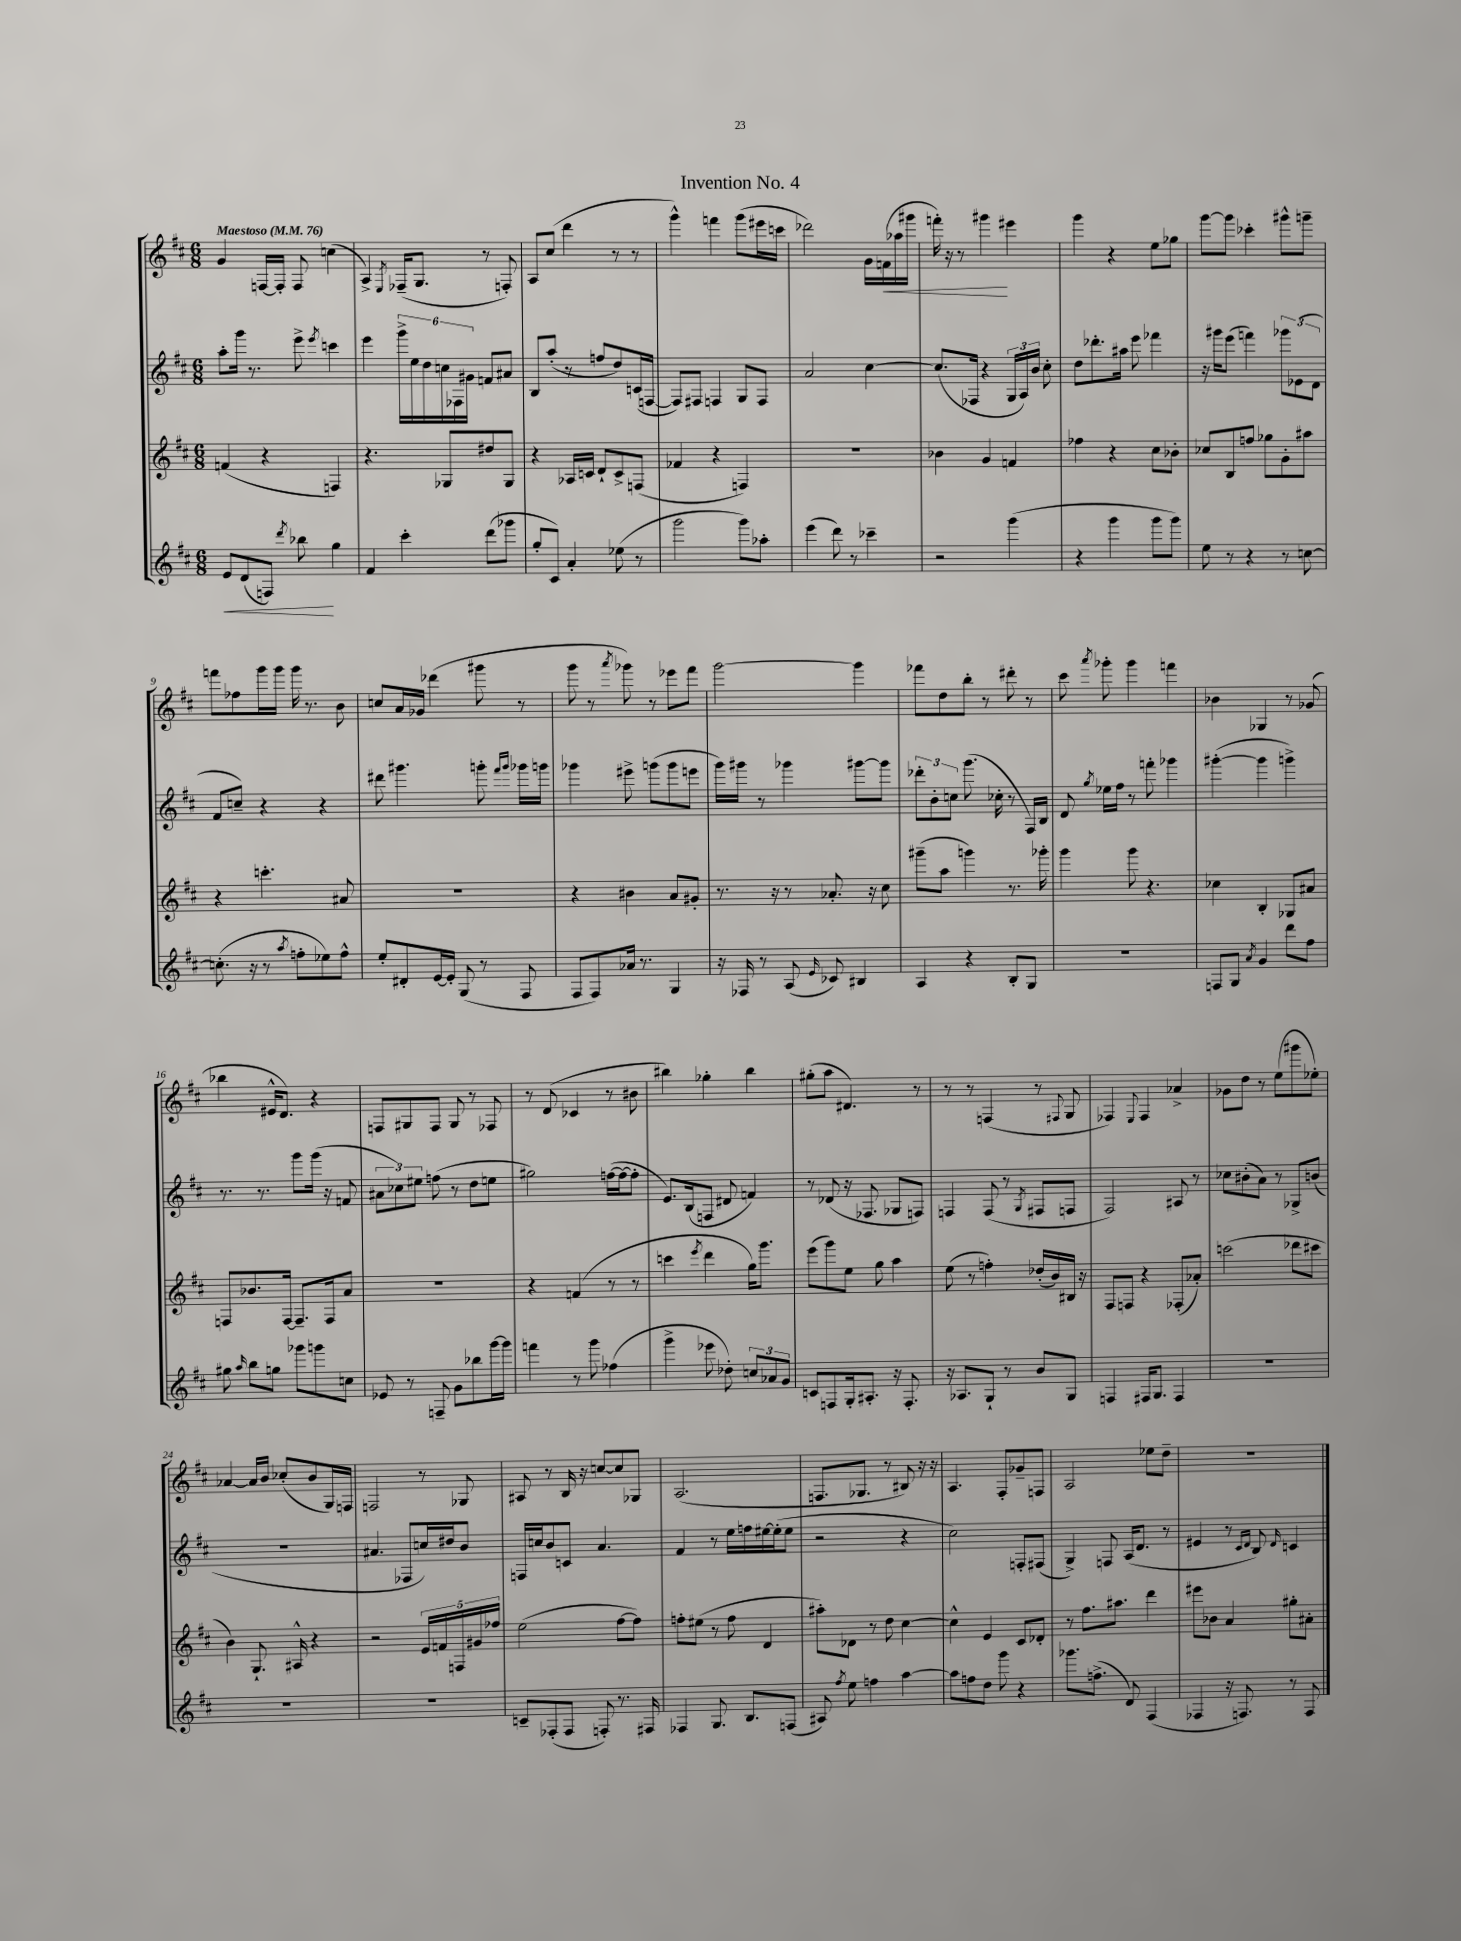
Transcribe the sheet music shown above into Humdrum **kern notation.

**kern	**dynam	**kern	**kern	**kern	**dynam
*part4	*part4	*part3	*part2	*part1	*part1
*staff4	*staff4	*staff3	*staff2	*staff1	*staff1
*clefG2	*	*clefG2	*clefG2	*clefG2	*
*k[f#c#]	*	*k[f#c#]	*k[f#c#]	*k[f#c#]	*
*M6/8	*	*M6/8	*M6/8	*M6/8	*
*MM76	*	*MM76	*MM76	*MM76	*
=1	=1	=1	=1	=1	=1
!	!	!	!	!LO:TX:a:B:t=Maestoso	!
!	!LO:HP:b	!	!	!	!
8e/L	<	(4fn/	8aa'\L	4g/	.
(8d/	.	.	16ggg\Jk	.	.
.	.	.	8.r	.	.
8Fn/J)	.	4r	.	[16Fn/LL	.
.	.	.	.	16F'/JJ]	.
8qddd/	.	.	.	.	.
8bb-X\	.	.	8eee^\	8F/	.
.	.	.	8qeee/	.	.
4gg\	[	4Fn/)	4cccn\	(4ccn\	.
=2	=2	=2	=2	=2	=2
4f#/	.	4.r	4eee\	4A^/)	.
.	.	.	.	8qE/	.
4ccc#'\	.	.	24ggg^\LL	(16F-X~/KL	.
.	.	.	24ee\	.	.
.	.	.	.	8.G/J	.
.	.	.	24dd\	.	.
.	.	8G-X/L	24ccn\	.	.
.	.	.	24F-X\	.	.
.	.	.	24g#X\JJ	.	.
(8ddd\L	.	8dd#X/	8fn/L	8r	.
8ggg-X\J	.	8G-/J	8a#X/J	8Fn'/)	.
=3	=3	=3	=3	=3	=3
8gg'/L	.	4r	8B/L	8A/L	.
8c#/J)	.	.	(8aa'/J	(8cc#/J	.
4a'/	.	16A-X/LL	8r	4ddd\	.
.	.	16cn/JJ	.	.	.
.	.	8d`/L	8ffn/L	.	.
(8ee-X\	.	8c^/	8dd/)	8r	.
8r	.	(8Fn/J	(16cn/L	8r	.
.	.	.	[16Fn/JJ	.	.
=4	=4	=4	=4	=4	=4
2ggg\	.	4f-X/	8F/L])	4ggg^^\)	.
.	.	.	8F#X/J	.	.
.	.	4r	4Fn/	4fffn\	.
8ggg\L)	.	4Fn/)	8G/L	(8ggg\L	.
8aa-X'\J	.	.	8F/J	16eee#X\L	.
.	.	.	.	16cccn\JJ	.
=5	=5	=5	=5	=5	=5
(4eee\	.	2.r	2a/	2ddd-X\)	.
8ddd\)	.	.	.	.	.
8r	.	.	.	.	.
4ccc-X~\	.	.	[4cc#\	16g\LL	.
!	!	!	!	!	!LO:HP:b
.	.	.	.	(16fn\	<
.	.	.	.	16aa-X\	.
.	.	.	.	16ggg#X\JJ	.
=6	=6	=6	=6	=6	=6
2r	.	4b-X\	(8.cc#/L]	16fffn'\)	.
.	.	.	.	16r	.
.	.	.	.	8r	.
.	.	.	16F-X/Jk	.	.
.	.	4g/	4r	4ggg#X\	.
(4ggg\	.	4fn/	24G/LL	4eee#X\	[
.	.	.	24A/)	.	.
.	.	.	24b/JJ	.	.
.	.	.	8cc#'\	.	.
=7	=7	=7	=7	=7	=7
4r	.	4ff-X\	8dd\L	4ggg\	.
.	.	.	8.ddd-X'\	.	.
4ggg\	.	4r	.	4r	.
.	.	.	16aa#X\Jk	.	.
.	.	.	8eee\	.	.
8ggg\L	.	8cc#\L	4fff-X\	8ee\L	.
8ggg\J)	.	8b-X'\J	.	8gg-X\J	.
=8	=8	=8	=8	=8	=8
8ee\	.	8cc-X/L	16r	[8ggg\L	.
.	.	.	16ggg#X\KL	.	.
8r	.	8B/	(8eee\J	8ggg\J]	.
4r	.	8ffn/J	4fffn\)	4ccc-X'\	.
.	.	8gg-X\L	.	.	.
8r	.	8g'\	12ggg-X\L	8ggg#X^^\L	.
.	.	.	(12e-X\	.	.
[8ccn\	.	8aa#X\J	.	8gggn~\J	.
.	.	.	12d\J	.	.
!!LO:LB:g=z
=9	=9	=9	=9	=9	=9
(8.ccn'\]	.	4r	8f#/L	8fffn\L	.
.	.	.	8ccn~/J)	8ff-X\	.
16r	.	.	.	.	.
8r	.	4.cccn'\	4r	16ggg\L	.
.	.	.	.	16ggg\JJ	.
8qaa/	.	.	.	.	.
8ffn'\L	.	.	.	16ggg\	.
.	.	.	.	8.r	.
8ee-X\)	.	.	4r	.	.
8ff^^\J	.	8a#X/	.	8b\	.
=10	=10	=10	=10	=10	=10
8ee'/L	.	2.r	8ddd#X\	8ccn/L	.
8d#X'/	.	.	4.ggg#X\	16a/L	.
.	.	.	.	16g-X/JJ	.
[16e/L	.	.	.	(4ddd-X\	.
16e'/JJ]	.	.	.	.	.
(8G/	.	.	.	.	.
8r	.	.	8gggn'\	8ggg#X\	.
.	.	.	16qqfff#/LL	.	.
.	.	.	16qqggg/JJ	.	.
8F#/	.	.	16ggg-X\LL	8r	.
.	.	.	16gggn\JJ	.	.
=11	=11	=11	=11	=11	=11
8F#/L	.	4r	4ggg-X\	8ggg\	.
8F#/)	.	.	.	8r	.
.	.	.	.	8qaaa/	.
16a-X/Jk	.	4b#X\	8eee#X^\	8ggg-X\)	.
8.r	.	.	.	.	.
.	.	.	(8gggn\L	8r	.
4G/	.	8a/L	8ggg\	8eee-X\L	.
.	.	8g#X'/J	8eeen\J	8fff#\J	.
=12	=12	=12	=12	=12	=12
16r	.	8.r	16ggg\LL)	[2ggg\	.
16F-X/	.	.	16ggg#X\JJ	.	.
8r	.	.	8r	.	.
.	.	16r	.	.	.
(8A/	.	8r	4ggg-X\	.	.
16qqe/	.	.	.	.	.
8c-X/)	.	8.a-X'/	.	.	.
4B#X/	.	.	[8ggg#X\L	4ggg\]	.
.	.	16r	.	.	.
.	.	8cc#\	8ggg#\J]	.	.
=13	=13	=13	=13	=13	=13
4A/	.	(8ggg#X~\L	12ddd-X'\L	8fff-X\L	.
.	.	.	12b'\	.	.
.	.	8aa\J	.	8dd\	.
.	.	.	12ccn\J	.	.
4r	.	4gggn\)	(8.ggg\	8bb'\J	.
.	.	.	.	8r	.
.	.	.	16cc-X'\	.	.
8B'/L	.	8.r	8r	8ddd#X'\	.
8G/J	.	.	16F#/LL)	8r	.
.	.	16ggg-X'\	16B/JJ	.	.
=14	=14	=14	=14	=14	=14
2.r	.	4ggg\	8d/	8ccc#\	.
.	.	.	8qgg/	8qaaa/	.
.	.	.	16ee-X\LL	8ggg-X'\	.
.	.	.	16ff#\JJ	.	.
.	.	8ggg\	8r	4ggg-\	.
.	.	4.r	8fffn'\	.	.
.	.	.	4ggg-X\	4fffn\	.
=15	=15	=15	=15	=15	=15
8Fn/L	.	4cc-X\	([4ggg#X'\	4b-X\	.
8G/J	.	.	.	.	.
8qa/	.	.	.	.	.
4g/	.	4B'/	4ggg#\]	4G-X/	.
8ddd\L	.	8G-X/L	4gggn^\)	8r	.
8ff#\J	.	8a#X/J	.	(8g-X/	.
!!LO:LB:g=z
=16	=16	=16	=16	=16	=16
8gg#X\	.	8Fn/L	8.r	4bb-X\	.
16qqaa/	.	.	.	.	.
8bb\L	.	8.b-X/	.	.	.
.	.	.	8.r	.	.
8ggn\J	.	.	.	16e#X^^/KL	.
.	.	[16F/Jk	.	8.d/J)	.
8ggg-X\L	.	8.F~/L]	8ggg\L	.	.
8gggn\	.	.	(16ggg\Jk	4r	.
.	.	16F/k	16r	.	.
8ccn\J	.	8a/J	8fn/	.	.
=17	=17	=17	=17	=17	=17
8e-X/	.	2.r	12a#X\L	8Fn/L	.
.	.	.	12cc-X\)	.	.
8r	.	.	.	8G#X/	.
.	.	.	12ee#X\J	.	.
8Fn~/	.	.	(8ffn\	8F/J	.
8g\L	.	.	8r	8G#/	.
8bb-X\	.	.	8dd\L	8r	.
[16ggg\L	.	.	8een\J	8F-X/	.
16ggg\JJ]	.	.	.	.	.
=18	=18	=18	=18	=18	=18
4fffn\	.	4r	2gg#X\)	8r	.
.	.	.	.	(8d/	.
8r	.	(4fn/	.	4c-X/	.
8ggg\	.	.	.	.	.
(4ff-X\	.	8r	([16ffn\LL	8r	.
.	.	.	16ff\J_	.	.
.	.	8r	8ff'\J]	8b#X\	.
=19	=19	=19	=19	=19	=19
4ggg^\	.	4cccn\	8.e/L)	4bb#X\)	.
.	.	.	(16B/k	.	.
.	.	8qeee/	.	.	.
8eee-X\	.	4ddd\	8Fn/J	4gg-X'\	.
8dd-X'\)	.	.	8d#X/	.	.
12ccn/L	.	16gg\KL)	4fn/)	4bb#\	.
.	.	8.ggg\J	.	.	.
12a-X/	.	.	.	.	.
12g/J	.	.	.	.	.
=20	=20	=20	=20	=20	=20
8cn/L	.	(8eee\L	8r	(8gg#X'\L	.
8Fn/	.	8ggg\)	(8d-X/	8aa\J	.
16G'/k	.	8ee\J	16r	4.d#X/)	.
8.A#X'/J	.	.	8.F-X/	.	.
.	.	8gg\	.	.	.
16r	.	4aa\	8G-X/L	.	.
8.F'/	.	.	.	.	.
.	.	.	8Fn/J)	8r	.
=21	=21	=21	=21	=21	=21
16r	.	(8ee\	4Fn/	8r	.
8.A-X/L	.	.	.	.	.
.	.	8r	.	8r	.
8G`/J	.	4ffn'\)	(8F/	(4Fn/	.
8r	.	.	8r	.	.
.	.	.	8qG/	.	.
8b/L	.	(16dd-X'/LL	8F#X/L	8r	.
.	.	16b/)	.	.	.
.	.	.	.	8qqF#X/	.
8G/J	.	16B#X/JJ	8Fn/J	8G/	.
.	.	16r	.	.	.
=22	=22	=22	=22	=22	=22
4Fn/	.	8F#/L	2F#/)	4F-X/)	.
.	.	8Fn/J	.	.	.
.	.	.	.	8qqE/	.
16F#X/KL	.	4r	.	4F-/	.
8.G/J	.	.	.	.	.
4F#/	.	(8F-X'/L	8A#X/	4a-X^/	.
.	.	8a-X'/J)	8r	.	.
=23	=23	=23	=23	=23	=23
2.r	.	(2cccn\	8cc-X\L	8g-X\L	.
.	.	.	(8b#X'\	8dd\J	.
.	.	.	8a\J)	8r	.
.	.	.	8r	(8ee\L	.
.	.	8ddd-X\L	8G-X^/L	8ggg#X\	.
.	.	8ccc#X\J	(8bn/J	8ee-X'\J)	.
!!LO:LB:g=z
=24	=24	=24	=24	=24	=24
2.r	.	4b\)	2.r	[4a-X/	.
.	.	8.G`/	.	16a-/LL]	.
.	.	.	.	16b/JJ	.
.	.	.	.	(8cc-X'/L	.
.	.	16A#X^^/	.	.	.
.	.	4r	.	8b/	.
.	.	.	.	16G/L)	.
.	.	.	.	16Fn/JJ	.
=25	=25	=25	=25	=25	=25
2.r	.	2r	4.a#X/	2Fn/	.
.	.	.	8F-X/L	.	.
.	.	20e/LL	16ccn/L)	8r	.
.	.	20fn/	.	.	.
.	.	.	16dd#X/J	.	.
.	.	20Fn/	.	.	.
.	.	.	8b/J	8G-X/	.
.	.	20g#X/	.	.	.
.	.	20ff-X/JJ	.	.	.
=26	=26	=26	=26	=26	=26
8cn~/L	.	(2ee\	16Fn/LL	8A#X/	.
.	.	.	16ccn/J	.	.
(8F-X'/	.	.	8b/	8r	.
8F-/J	.	.	8cn/J	16B/	.
.	.	.	.	16r	.
8Fn'/)	.	.	4.a/	[8ccn/L	.
8.r	.	[8ff#\L	.	8cc/]	.
.	.	8ff#\J])	.	8G-X/J	.
16F#X/	.	.	.	.	.
=27	=27	=27	=27	=27	=27
4F-X/	.	8ffn'\L	4f#/	(2.A/	.
.	.	(8ee#X\J	.	.	.
8.G/	.	8r	8r	.	.
.	.	8ff\	16ee\LL	.	.
8.B/L	.	.	16ffn\	.	.
.	.	4d/	[16ee#X\	.	.
.	.	.	(16ee#'\J]	.	.
(8Fn/J	.	.	8ee#\J	.	.
=28	=28	=28	=28	=28	=28
8A#X/)	.	8aa#X'\L)	2r	8.Fn/L	.
8qff#/	.	.	.	.	.
8ee\	.	8d-X\J	.	.	.
.	.	.	.	8.G-X/J	.
4ffn\	.	8r	.	.	.
.	.	8dd\	.	8r	.
[4aa\	.	[4cc#\	4r	8B#X/)	.
.	.	.	.	16r	.
.	.	.	.	16r	.
=29	=29	=29	=29	=29	=29
8aa\L]	.	4cc#^^\]	2cc#\)	4.A/	.
8ffn\	.	.	.	.	.
8dd\J	.	4e/	.	.	.
8ggg\	.	.	.	8F#'/L	.
4r	.	8c#/L	8Fn'/L	8g-X~/	.
.	.	8d-X'/J	(8F#X/J	8Fn/J	.
=30	=30	=30	=30	=30	=30
8.ggg-X\L	.	8r	4G^/)	2A/	.
.	.	8.ff#\L	.	.	.
(8.ffn^\J	.	.	.	.	.
.	.	.	8Fn/	.	.
.	.	8.aa#X\J	.	.	.
8d/)	.	.	(16A/KL	.	.
.	.	.	8.d/J	.	.
(4F#/	.	4ddd\	.	8ee-X\L	.
.	.	.	8r	8dd~\J	.
=31	=31	=31	=31	=31	=31
4F-X/	.	8eee#X\L	4e#X/	2.r	.
.	.	8b-X\J	.	.	.
16r	.	4a/	8r	.	.
8.Fn/)	.	.	.	.	.
.	.	.	16qqc#/LL	.	.
.	.	.	16qqd/JJ	.	.
.	.	.	8B/)	.	.
.	.	.	16qqd/	.	.
8r	.	8gg#X'\L	4cn/	.	.
8F/	.	8a#X'\J	.	.	.
==	==	==	==	==	==
*-	*-	*-	*-	*-	*-
